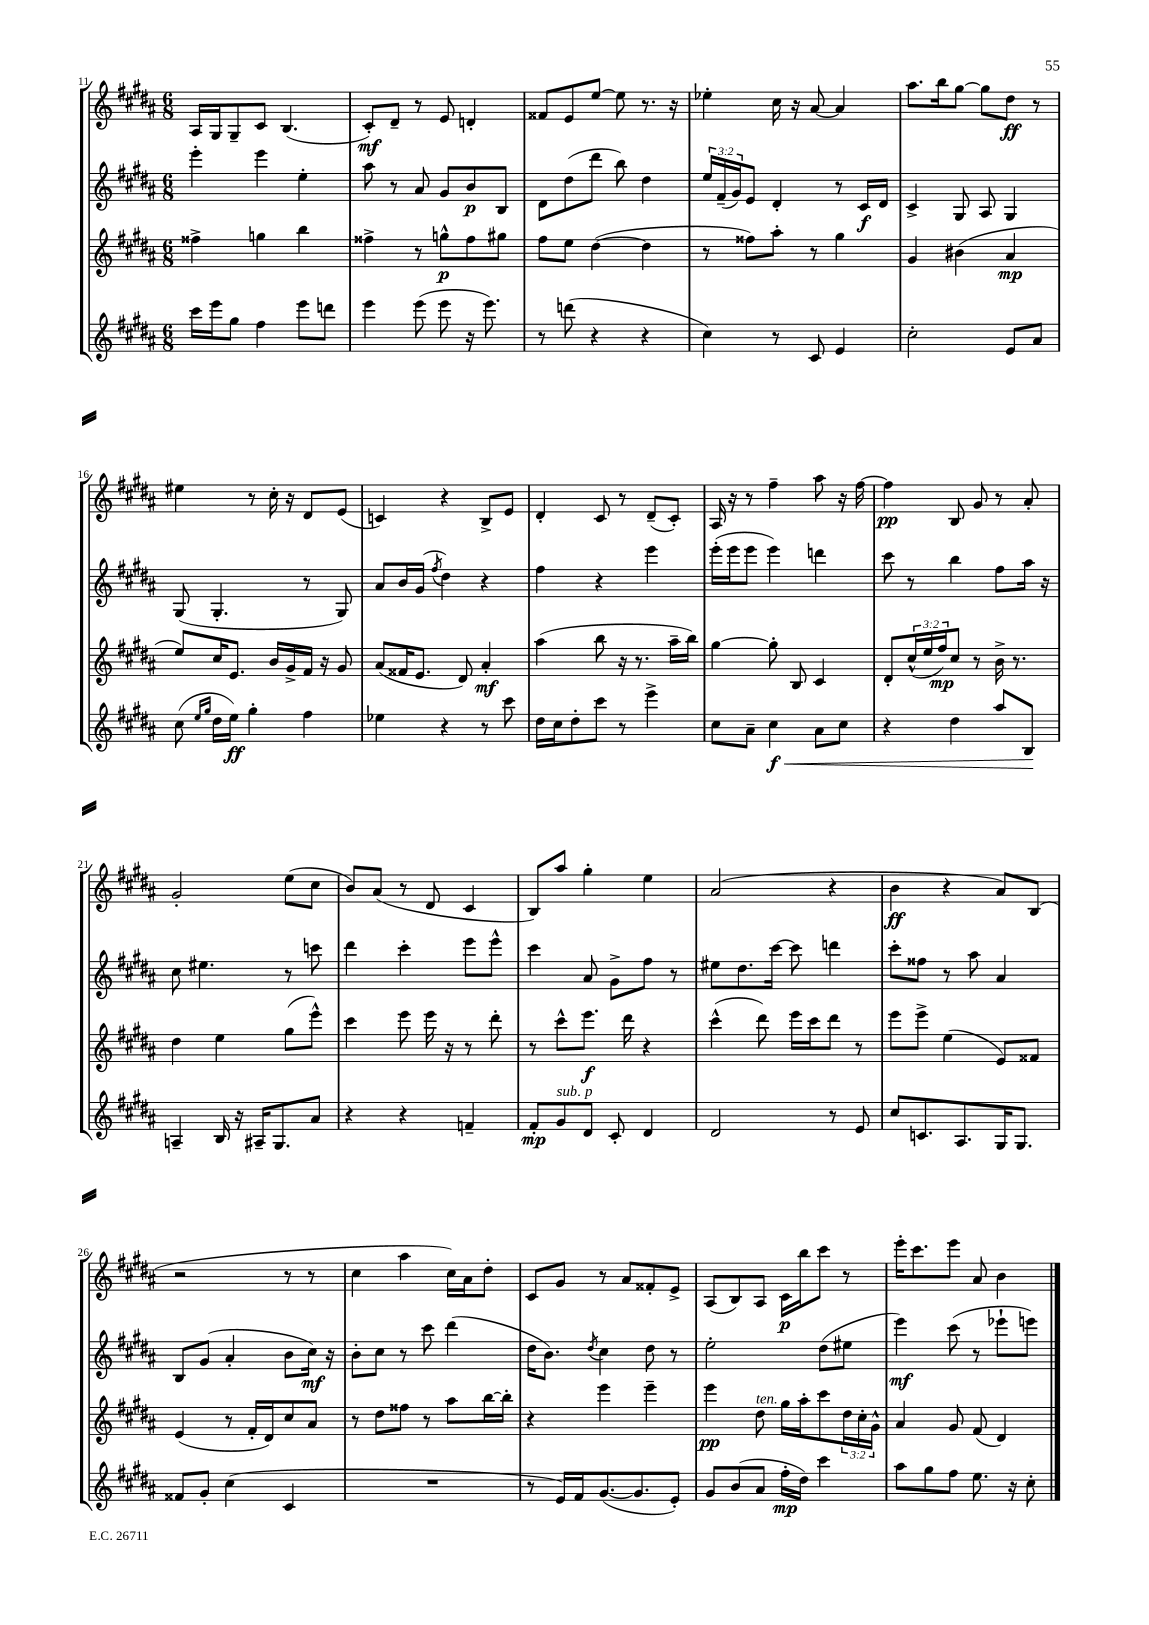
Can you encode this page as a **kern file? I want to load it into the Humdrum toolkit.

**kern	**kern	**kern	**kern
*staff4	*staff3	*staff2	*staff1
*clefG2	*clefG2	*clefG2	*clefG2
*k[f#c#g#d#a#]	*k[f#c#g#d#a#]	*k[f#c#g#d#a#]	*k[f#c#g#d#a#]
*M6/8	*M6/8	*M6/8	*M6/8
16ccc#	4ff##^	4eee'	16A#
16eee	.	.	16G#
8gg#	.	.	8G#~
4ff#	4gg	4eee	8c#
.	.	.	(4.B
8eee	4bb	4ee'	.
8ddd	.	.	.
=	=	=	=
4eee	4ff##^	8aa#	8c#')
.	.	8r	8d#~
(8eee	8r	8a#	8r
8eee	8gg^^	8g#	8e
16r	8ff##	8b	4d'
8.eee)	.	.	.
.	8gg#	8B	.
=	=	=	=
8r	8ff#	8d#	8f##
(8ddd	8ee	(8dd#	8e
4r	([4dd#	8ddd#	[8ee
.	.	8bb)	8ee]
4r	4dd#]	4dd#	8.r
.	.	.	16r
=	=	=	=
4cc#)	8r	24ee	4ee-'
.	.	(24f#~	.
.	.	24g#)	.
.	8ff##)	8e	.
8r	8aa#'	4d#'	16cc#
.	.	.	16r
8c#	8r	.	[8a#
4e	4gg#	8r	4a#]
.	.	16c#	.
.	.	16d#	.
=	=	=	=
2cc#'	4g#	4c#^	8.aa#
.	.	.	16bb
.	(4b#	8G#	[8gg#
.	.	8A#	8gg#]
8e	4a#	4G#	8dd#
8a#	.	.	8r
=	=	=	=
(8cc#	8ee)	(8G#	4ee#
16qqee	.	.	.
16qqgg#	.	.	.
16dd#	16cc#	4.G#'	.
16ee)	8.e	.	.
4gg#'	.	.	8r
.	16b	.	16cc#'
.	16g#^	.	16r
4ff#	16f#	8r	8d#
.	16r	.	.
.	8g#	8G#)	(8e
=	=	=	=
4ee-	(8a#	8a#	4c)
.	16f##	16b	.
.	8.e	(16g#	.
.	.	8qff#	.
4r	.	4dd#)	4r
.	8d#)	.	.
8r	4a#'	4r	8B^
8ccc#	.	.	8e
=	=	=	=
16dd#	(4aa#	4ff#	4d#'
16cc#	.	.	.
8dd#'	.	.	.
8ccc#	8bb	4r	8c#
8r	16r	.	8r
.	8.r	.	.
4eee^	.	4eee	(8d#~
.	16aa#~	.	8c#')
.	16bb)	.	.
=	=	=	=
8cc#	[4gg#	(16eee'	16A#
.	.	16eee	16r
8a#~	.	8eee	8r
4cc#	8gg#']	4eee)	4ff#~
.	8B	.	.
8a#	4c#	4ddd	8aa#
8cc#	.	.	16r
.	.	.	[16ff#
=	=	=	=
4r	8d#'	8ccc#	4ff#]
.	(24cc#^^	8r	.
.	24ee	.	.
.	24ff#)	.	.
4dd#	8cc#	4bb	8B
.	8r	.	8g#
8aa#	16b^	8ff#	8r
.	8.r	.	.
8B	.	16aa#	8a#'
.	.	16r	.
=	=	=	=
4A~	4dd#	8cc#	2g#'
.	.	4.ee#	.
16B	4ee	.	.
16r	.	.	.
16A#~	.	.	.
8.G#	.	.	.
.	(8gg#	8r	(8ee
8a#	8eee^^)	8ccc	8cc#
=	=	=	=
4r	4ccc#	4ddd#	8b)
.	.	.	(8a#
4r	8eee	4ccc#'	8r
.	16eee	.	8d#
.	16r	.	.
4f~	8r	8eee	4c#
.	8ddd#'	8eee^^	.
=	=	=	=
8f#'	8r	4ccc#	8B)
8g#	8ccc#^^	.	8aa#
8d#	8.eee	8a#	4gg#'
8c#'	.	8g#^	.
.	16ddd#	.	.
4d#	4r	8ff#	4ee
.	.	8r	.
=	=	=	=
2d#	(4ccc#^^	8ee#	(2a#
.	.	8.dd#	.
.	8ddd#)	.	.
.	.	[16ccc#	.
.	16eee	8ccc#]	.
.	16ccc#	.	.
8r	8ddd#	4ddd	4r
8e	8r	.	.
=	=	=	=
8cc#	8eee	8ccc#'	4b
8.c	8eee^	8ff##	.
.	(4ee	8r	4r
8.A#	.	.	.
.	.	8aa#	.
16G#	8e)	4a#	8a#)
8.G#	.	.	.
.	8f##	.	(8B
=	=	=	=
8f##	(4e	8B	2r
8g#'	.	(8g#	.
(4cc#	8r	4a#'	.
.	16f#'	.	.
.	16d#)	.	.
4c#	8cc#	8b	8r
.	8a#	16cc#)	8r
.	.	16r	.
=	=	=	=
2.r	8r	8b'	4cc#
.	8dd#	8cc#	.
.	8ff##	8r	4aa#
.	8r	8ccc#	.
.	8aa#	(4ddd#	16cc#)
.	.	.	16a#
.	[16bb	.	8dd#'
.	16bb']	.	.
=	=	=	=
8r	4r	16dd#	8c#
.	.	8.b)	.
16e)	.	.	8g#
16f#	.	.	.
.	.	8qdd#	.
([8.g#	4eee	4cc#	8r
.	.	.	8a#
8.g#]	.	.	.
.	4eee~	8dd#	8f##'
8e')	.	8r	8e^
=	=	=	=
8g#	4eee	2ee'	(8A#
(8b	.	.	8B)
8a#	8dd#	.	8A#
16ff#'	16gg#	.	16c#
16dd#)	16aa#'	.	16bb
4ccc#	8ccc#	(8dd#	8ccc#
.	24dd#	8ee#	8r
.	24cc#'	.	.
.	24g#^^	.	.
=	=	=	=
8aa#	4a#	4eee)	16eee'
.	.	.	8.ccc#
8gg#	.	.	.
8ff#	8g#	(8ccc#	8eee
8.ee	(8f#	8r	8a#
.	4d#)	8eee-`	4b
16r	.	.	.
8cc#'	.	8eee)	.
==	==	==	==
*-	*-	*-	*-
